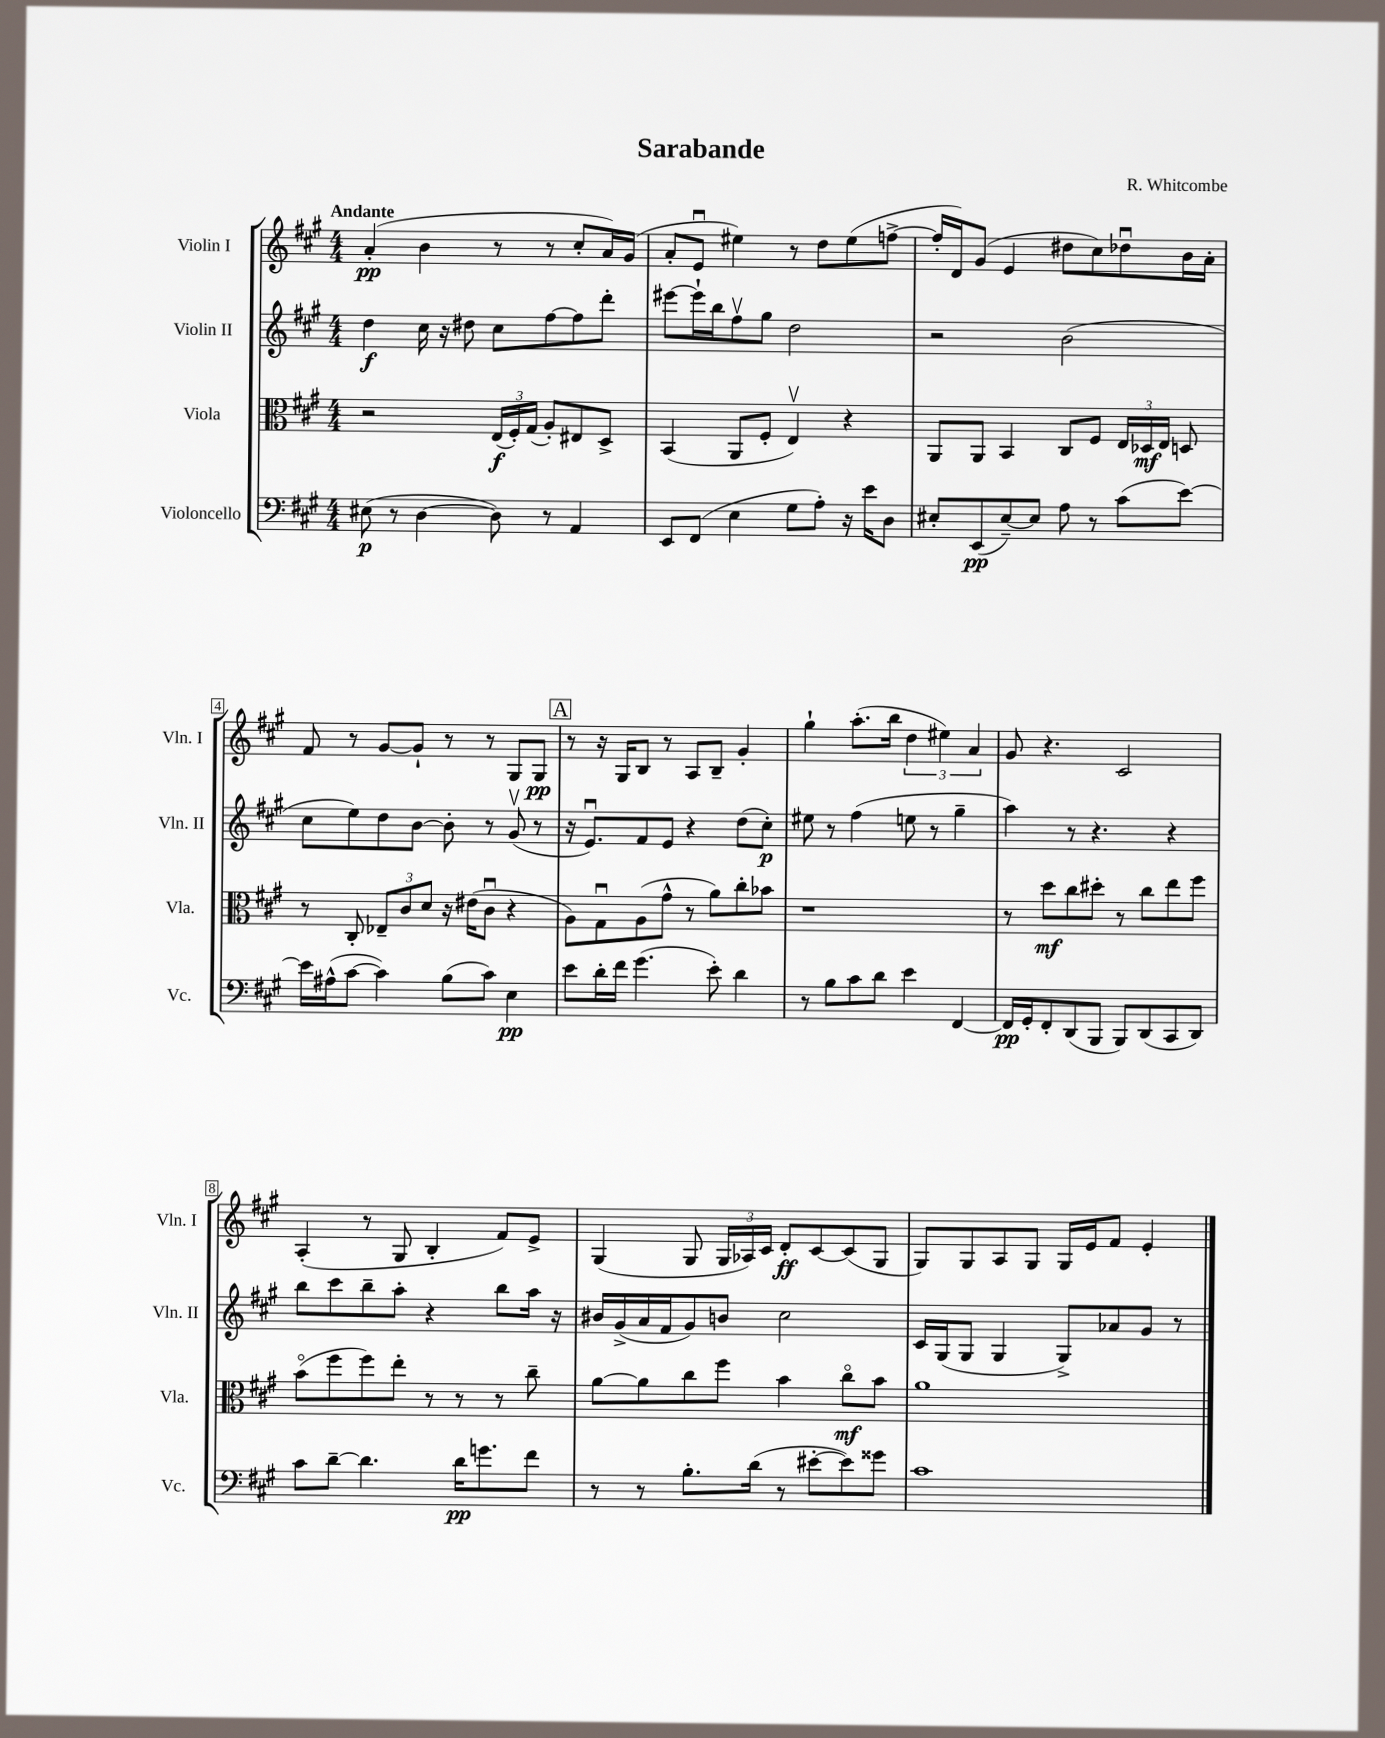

**kern	**kern	**kern	**kern
*staff4	*staff3	*staff2	*staff1
*clefF4	*clefC3	*clefG2	*clefG2
*k[f#c#g#]	*k[f#c#g#]	*k[f#c#g#]	*k[f#c#g#]
*M4/4	*M4/4	*M4/4	*M4/4
(8E#\	2r	4dd\	(4a'/
8r	.	.	.
[4D\	.	16cc#\	4b\
.	.	16r	.
.	.	8dd#\	.
8D\])	(24E/LL	8cc#\L	8r
.	24F#'/)	.	.
.	(24G#/JJ	.	.
8r	8A'/L)	[8ff#\	8r
4AA/	8E#/	8ff#\]	8cc#'/L
.	8D^/J	8ddd'\J	16a/L)
.	.	.	(16g#/JJ
=	=	=	=
8EE/L	(4BB/	[8eee#\L	8a'/L
(8FF#/J	.	16eee#`\]L	8eu/J
.	.	16bb\J	.
4E\	8AA/L	8ff#v\	4ee#\)
.	8F#'/J	8gg#\J	.
8G#\L	4Ev/)	2dd\	8r
8A'\J)	.	.	8dd\L
16r	4r	.	(8ee#\
16e\LK	.	.	.
8D\J	.	.	[8ff^\J
=	=	=	=
8E#'/L	8AA/L	2r	16ff'/]LL
.	.	.	16d/J)
(8EE/	8AA/J	.	(8g#/J
[8E#~/)	4BB/	.	4e/
8E#/]J	.	.	.
8A\	8C#/L	(2b\	8dd#\L
8r	8F#/J	.	8cc#\)
(8c#\L	24E/LL	.	8dd-u\
.	24D-/	.	.
.	24E/JJ	.	.
[8e\J)	8D/	.	16b\L
.	.	.	16a'\JJ
=	=	=	=
16e\]LL	8r	8cc#\L	8f#/
(16A#^^\J	.	.	.
[8c#\J	8C#'/	8ee\)	8r
4c#\])	12E-~/L	8dd\	[8g#/L
.	12c#/	.	.
.	.	[8b\J	8g#`/]J
.	12d/J	.	.
(8B\L	16r	8b'\]	8r
.	(16e#\LK	.	.
8c#\J)	8c#u\J	8r	8r
4E\	4r	(8g#v/	8G#/L
.	.	8r	8G#/J
=	=	=	=
8e\L	8A\L)	16r	8r
.	.	8.eu/L)	.
16d'\L	8G#u\	.	16r
16f#\JJ	.	.	16G#/LK
(4.g#\	(8A\	8f#/	8B/J
.	8g#^^\J	8e/J	8r
.	8r	4r	8A/L
8e'\)	8a\L)	.	8B~/J
4d\	8cc#'\	(8dd\L	4g#'/
.	8b-\J	8cc#'\J)	.
=	=	=	=
8r	1r	8ee#\	4gg#`\
8B\L	.	8r	.
8c#\	.	(4ff#\	(8.aa'\L
8d\J	.	.	.
.	.	.	16bb\Jk
4e\	.	8ee\	6dd\
.	.	8r	.
.	.	.	6ee#\)
[4FF#/	.	4gg#~\	.
.	.	.	6a/
=	=	=	=
16FF#/]LL	8r	4aa\)	8g#/
16GG#'/J	.	.	.
8FF#'/	8dd\L	.	4.r
(8DD/	8cc#\	8r	.
8BBB/J	8dd#'\J	4.r	.
8BBB/L)	8r	.	2c#/
(8DD/	8cc#\L	.	.
8CC#/	8ee\	4r	.
8DD/J)	8ff#\J	.	.
=	=	=	=
8c#\L	(8bo\L	8bb\L	(4A'/
[8d~\J	8ff#\	8ccc#\	.
4.d\]	8ff#\)	8bb~\	8r
.	8ee'\J	8aa'\J	8G#/
.	8r	4r	4B'/
16d\LK	8r	.	.
8.g\	.	.	.
.	8r	8bb\L	8f#/L)
8f#\J	8cc#~\	16aa\Jk	8e^/J
.	.	16r	.
=	=	=	=
8r	[8a\L	16b#/LL	(4G#/
.	.	(16g#^/	.
8r	8a\]	16a/	.
.	.	16f#/J	.
8.B'\L	8cc#\	8g#/)	8G#/
.	8ff#\J	8b/J	24G#/LL
.	.	.	24A-/)
(16d\Jk	.	.	.
.	.	.	24c#/JJ
8r	4b\	2cc#\	8d'/L
[8e#'\L	.	.	[8c#/
8e#\])	8cc#o\L	.	(8c#/]
8g##\J	8b\J	.	8G#/J
=	=	=	=
1c#	1a	16c#/LL	8G#/L)
.	.	(16G#/J	.
.	.	8G#/J	8G#/
.	.	4G#/	8A/
.	.	.	8G#/J
.	.	8G#^/L)	16G#/LL
.	.	.	16e/J
.	.	8a-/	8f#/J
.	.	8g#/J	4e'/
.	.	8r	.
==	==	==	==
*-	*-	*-	*-
